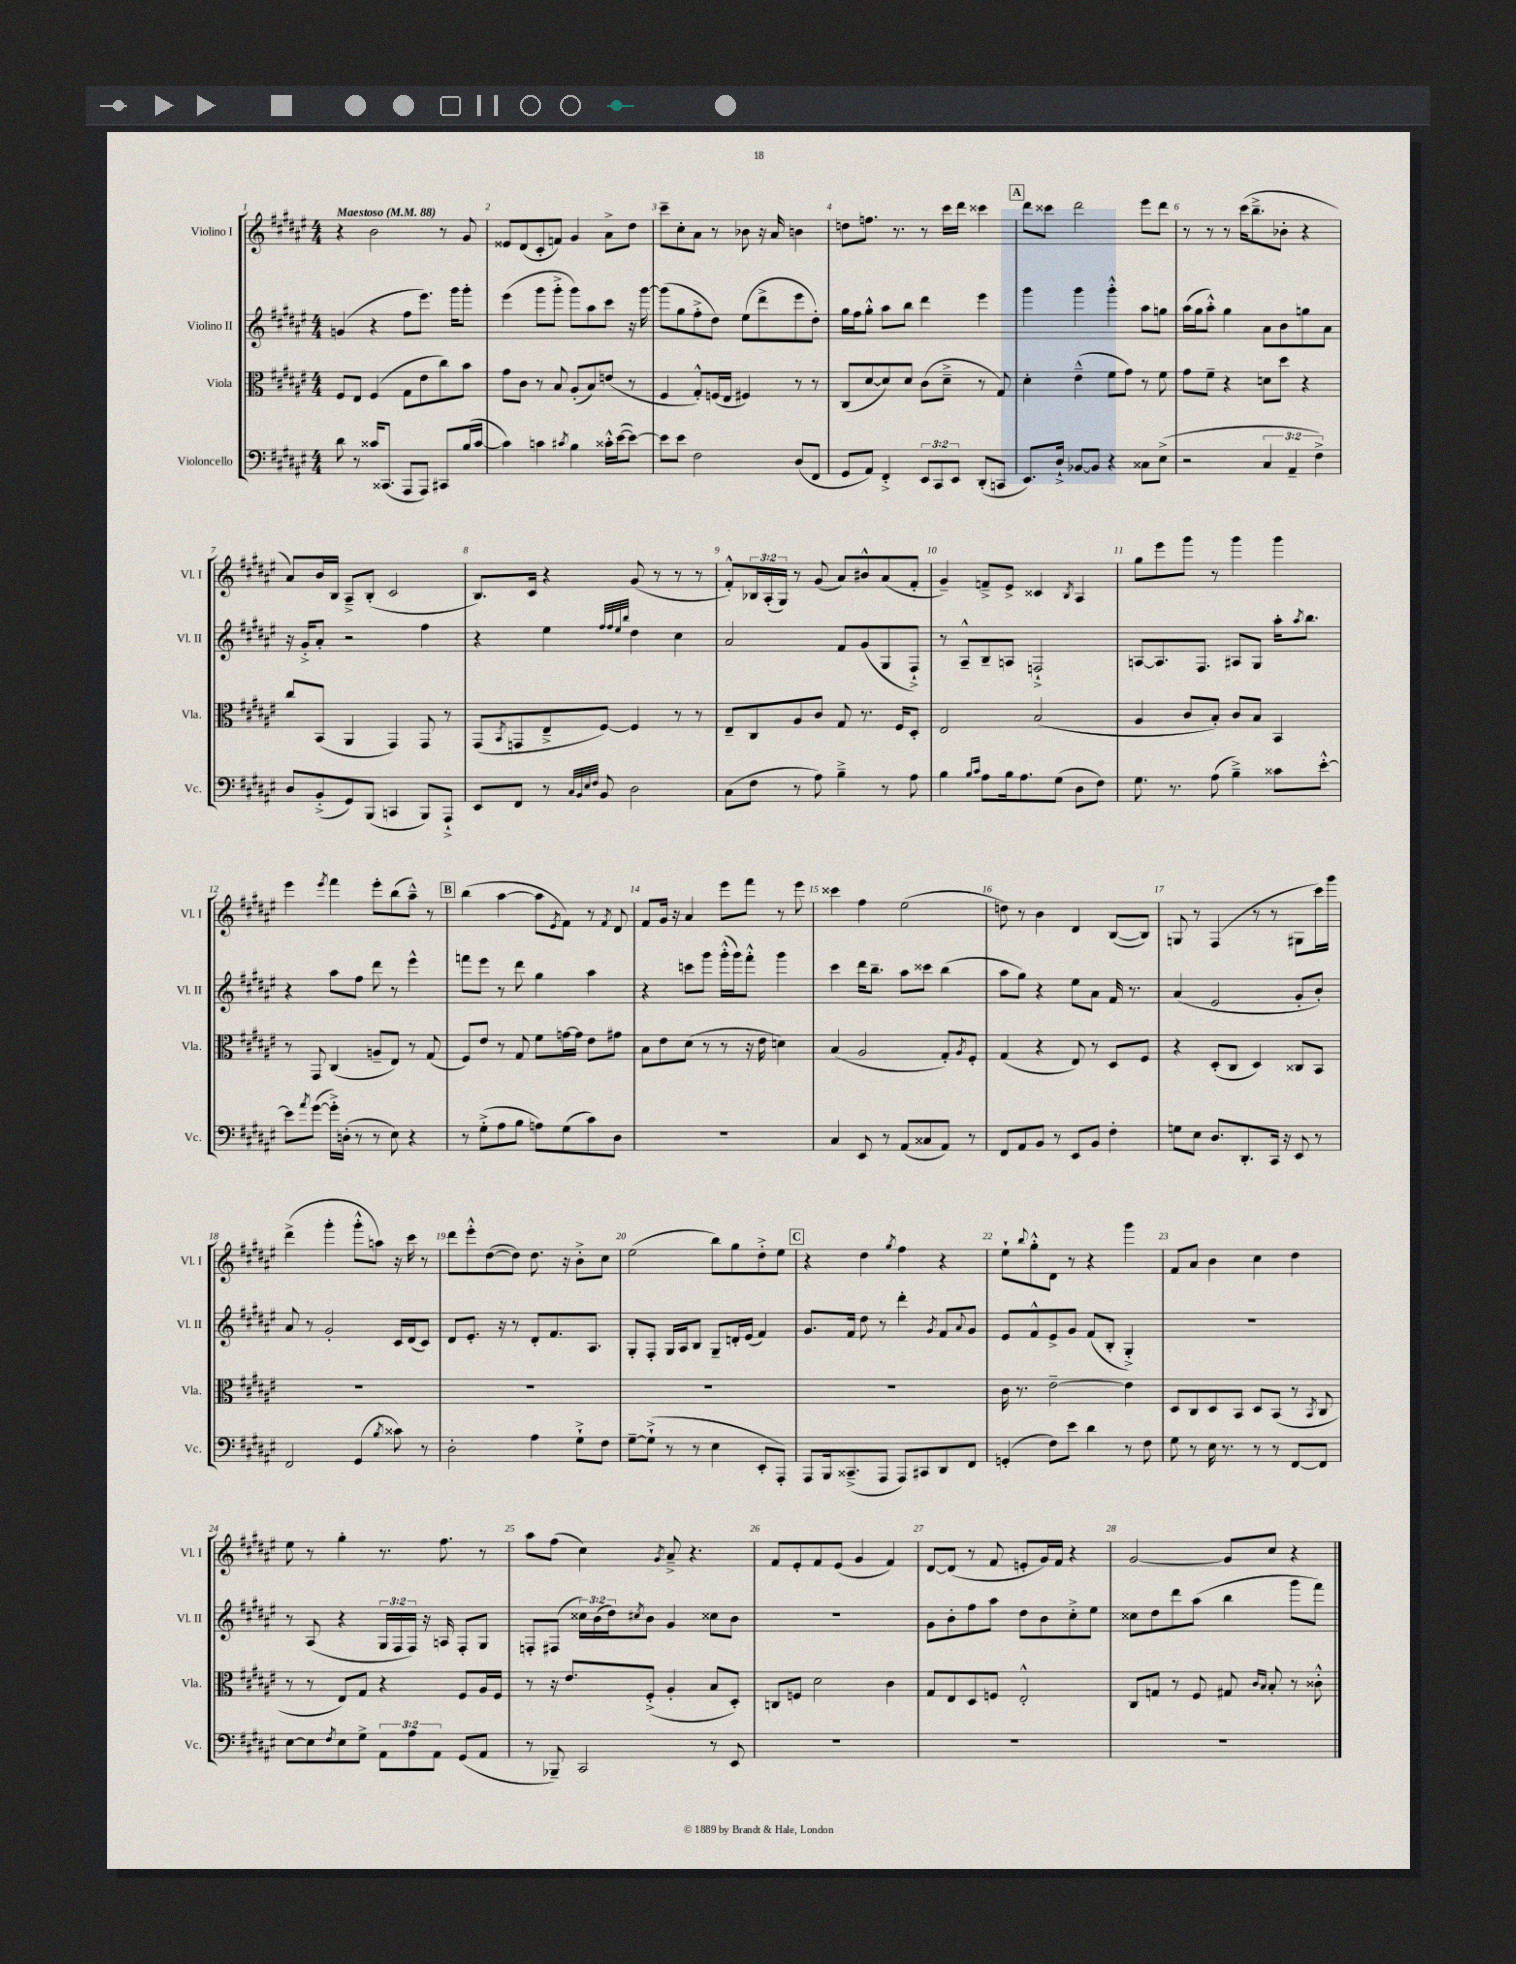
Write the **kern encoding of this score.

**kern	**kern	**kern	**kern
*part4	*part3	*part2	*part1
*staff4	*staff3	*staff2	*staff1
*I"Violoncello	*I"Viola	*I"Violino II	*I"Violino I
*I'Vc.	*I'Vla.	*I'Vl. II	*I'Vl. I
*clefF4	*clefC3	*clefG2	*clefG2
*k[f#c#g#d#a#e#]	*k[f#c#g#d#a#e#]	*k[f#c#g#d#a#e#]	*k[f#c#g#d#a#e#]
*M4/4	*M4/4	*M4/4	*M4/4
*MM88	*MM88	*MM88	*MM88
=1	=1	=1	=1
!	!	!	!LO:TX:a:B:t=Maestoso
8d#\	8F#/L	(4gn/	4r
8r	8E#/J	.	.
16c##X/KL	(4F#/	4r	2b\
(8.CC##X/J	.	.	.
8AAA#/L	8G#\L	8ff#\L	.
8AAA#/J)	8e#\	8.eee#\J)	.
8CC#X/L	8cc#\)	.	8r
.	.	16ggg#\KL	.
(16B/L	8b\J	8ggg#'\J	8g#/
[16c##/JJ	.	.	.
=2	=2	=2	=2
4c##\])	8g#\L	(4eee#\	8e##X/L
.	8c#\J	.	(8d#/
4cn\	8r	8ggg#\L	8c#'/
.	8B/	8ggg#'^\J	8fn/J)
8qc#X/	.	.	.
4B\	(8A#'/L	8ggg#\L)	4g#/
.	8B/)	8aa#\	.
16c##X'^^\LL	(8en/J	8ccc#\J	8a#^\L
([16e#\J	.	.	.
8e#\J_)	8r	16r	8dd#\J
.	.	[16ggg#\	.
=3	=3	=3	=3
8e#\L]	4F#/	(8ggg#\L]	8ccc#~\L
8e#\J	.	8gg#\	8cc#'\
2F#\	8G#'^^/L)	8ff#'^\	8a#\J
.	(16Fn/L	8dd#\J)	8r
.	16E#/JJ	.	.
.	4F#X/)	(8ee#\L	8b-X\
.	.	8ddd#^\	16r
.	.	.	16a#/
(8D#/L	8r	8eee#\	4bn\
8FF#/J	8r	8dd#'\J)	.
=4	=4	=4	=4
8GG#/L	(8C#/L	16gg#\LL	8ddn\L
.	.	16ff#\J	.
8AA#/J)	[8d#/	8gg#'^^\J	8.ffn\J
4FF#'^/	8d#/])	8aa#\L	.
.	.	.	8.r
.	8d#/J	8bb\J	.
12EE#/L	(8c#\L	4ddd#\	8r
12CC#/	.	.	.
.	8d#~^\J	.	16ccc#\LL
12EE#/J	.	.	.
.	.	.	16ddd#\JJ
(8DD#'/L	8r	4eee#\	4ccc##X\
8CCn/J	8G#/)	.	.
!!LO:REH:place=s1:t=A
=5	=5	=5	=5
8.EE#/L)	4d#'\	4ggg#\	8ddd#\L
.	.	.	8ccc##X\J
16D#`^/Jk	.	.	.
[8BB-X/L	(4e#~^^\	4ggg#\	2ddd#\
8BB-/J]	.	.	.
4r	8f#\L	4ggg#'^^\	.
.	8g#\J)	.	.
8C##X\L	8r	8aa#\L	8eee#\L
(8E#^\J	8f#\	8ggn\J	8ddd#\J
=6	=6	=6	=6
2r	8g#\L	(16aa#\LL	8r
.	.	16gg#\J	.
.	8f#~\J	8aa#'^^\J)	8r
.	4r	4gg#\	8r
.	.	.	(16ccc#\KL
.	.	.	8.bb~^\
6C#/	8dn\L	8a#\L	.
.	8dd#\J	8b\	8b-X'\J
6AA#~/	.	.	.
.	4r	8ggn\	4r
6F#^\)	.	.	.
.	.	8a#\J	.
!!LO:LB:g=z
=7	=7	=7	=7
8D#/L	8cc#/L	16r	8a#/L)
.	.	16g#'^/KL	.
(8BB'^/	(8BB/J	8a#'/J	16b/L
.	.	.	16B/JJ
8GG#/)	4AA#/	2r	8A#~^/L
(8BBB/J	.	.	(8B'/J
4CCn/	4GG#/)	.	2c#/
8BBB/L)	8GG#/	4ff#\	.
8AAA#`^/J	8r	.	.
=8	=8	=8	=8
8EE#/L	(8GG#/L	4r	8.B/L)
.	8qBB/	.	.
8FF#/J	8GGn/	.	.
.	.	.	16c#/Jk
8r	8E#~^/	4ee#\	4r
32qqC#/LLL	.	.	.
32qqBB/	.	.	.
32qqE#/	.	.	.
32qqF#/JJJ	.	.	.
8BB/	[8F#/J)	.	.
.	.	32qqff#/LLL	.
.	.	32qqff#/	.
.	.	32qqee#/	.
.	.	32qqbb/JJJ	.
2D#\	4F#/]	4dd#\	(8g#/
.	.	.	8r
.	8r	4cc#\	8r
.	8r	.	8r
=9	=9	=9	=9
(8C#\L	8E#~/L	2a#/	8f#'^^/L)
8F#\J	8C#/	.	24B-X/L
.	.	.	(24A#'/
.	.	.	24G#/JJ)
8r	8A#/	.	8r
8A#\)	8c#/J	.	(8g#/
4B~^\	8G#/	8f#/L	8a#/L)
.	8.r	(8g#/	8b#X^^/
8r	.	8G#/	(8a#/
.	16F#/KL	.	.
8A#\	8D#'/J	8F#`^/J)	8f#'/J
=10	=10	=10	=10
4B\	2E#/	8r	4g#~/)
.	.	8A#~^^/L	.
16qqB/LL	.	.	.
16qqc#/JJ	.	.	.
8A#\L	.	8B~/	8fn~^/L
16B\k	.	8An/J	8e#^/J
8.A#\	.	.	.
.	(2B/	2Fn`^/	4c##X/
(8G#\J	.	.	.
.	.	.	8qB/
8D#\L	.	.	4A#/
8F#\J)	.	.	.
=11	=11	=11	=11
8.G#\	4A#/	[8An/L	8gg#\L
.	.	8.A/]	8eee#\
8.r	.	.	.
.	8c#/L	.	8ggg#\J
.	.	8.F#/J	.
(8A#\	8B'/J)	.	8r
4B~^\)	8c#/L	8A#X/L	4ggg#\
.	8B/J	8G#/J	.
8c##X\L	4BB/	16aa#'\KL	4ggg#\
.	.	8qaa#/	.
.	.	8.bb\J	.
[8e#'^^\J	.	.	.
!!LO:LB:g=z
=12	=12	=12	=12
8e#\L]	8r	4r	4eee#\
8qa#/	.	.	.
([8g#\J	8GG#/	.	.
.	.	.	8qeee#/
16g#'^\LL])	(4C#/	8aa#\L	4fff#\
(16Dn'\JJ	.	.	.
8r	.	8ff#\J	.
8r	8An~/L	8ddd#\	8eee#'\L
8E#\)	8E#/J)	8r	(8bb\
4r	8r	4eee#^^\	8aa#~^^\J)
.	(8G#/	.	8r
!!LO:REH:place=s1:t=B
=13	=13	=13	=13
8r	8F#/L)	8fffn\L	(4bb\
(8G#'^\L	8e#/J	8eee#\J	.
8A#\	8r	8r	[4aa#\
8B\J	8G#/	8ddd#\	.
8An\L)	8f#\L	4gg#\	8aa#\L]
.	.	.	8qe#/
(8G#\	[16gn\L	.	8f#\J)
.	16g\JJ]	.	.
8c#\)	8e#\L	4aa#\	8r
.	.	.	8qf#/
8D#\J	8g#X\J	.	8d#/
=14	=14	=14	=14
1r	8B\L	4r	8f#/L
.	8e#\	.	16g#/Jk
.	.	.	16r
.	(8d#\J	8cccn\L	4a#/
.	8r	8ggg#\J	.
.	8r	(16ggg#'^^\LL	8eee#\L
.	.	16ggg#\J)	.
.	16r	8fff#'^^\J	8fff#\J
.	16e#\	.	.
.	4dn\)	4ggg#\	8r
.	.	.	8eee#\
=15	=15	=15	=15
4C#/	(4B/	4ccc#\	4ccc##X\
8EE#/	2A#/	16ddd#\KL	4ff#\
.	.	8.bb~\J	.
8r	.	.	.
(8AA#/L	.	8aa#\L	(2ee#\
8C##X/	.	8ccc##X\J	.
8AA#/J)	8G#'/L)	(4bb\	.
.	8qA#/	.	.
8r	8F#'/J	.	.
=16	=16	=16	=16
8FF#/L	(4G#/	8aa#\L	8ddn\)
8AA#/	.	8gg#\J)	8r
8BB/J	4r	4r	4b\
8r	.	.	.
8EE#/L	8E#/)	8ee#\L	4d#/
8BB/J	8r	8a#\J	.
4F#'\	8D#/L	16f#/	([8B/L
.	.	8.r	.
.	8F#/J	.	8B/J])
=17	=17	=17	=17
8Gn\L	4r	(4a#/	8Gn/
8E#\J	.	.	8r
8.D#/L	(8D#'/L	2e#/	(4F#/
.	8C#/J	.	.
8.DD#'/	.	.	.
.	4D#/)	.	8r
16CC#/Jk	.	.	8r
16r	.	.	.
8EE#/	8C##X/L	8g#'/L	8G#X\L
8r	8BB/J	8b'/J)	16ccc#\L)
.	.	.	16ggg#\JJ
!!LO:LB:g=z
=18	=18	=18	=18
2FF#/	1r	8a#/	(4ddd#^\
.	.	8r	.
.	.	2g#'/	4ggg#'\
(4GG#/	.	.	8ggg#'^^\L
.	.	.	8aan\J)
8qB/	.	.	.
8c##X\)	.	16c#/LL	16r
.	.	(16d#/J	16ccc#\
8r	.	8c#/J)	8r
=19	=19	=19	=19
2D#'\	1r	8d#/L	8ddd#\L
.	.	8.e#'/J	8eee#'^^\
.	.	.	([8dd#\
.	.	16r	.
.	.	8r	8dd#\J])
4A#\	.	8d#'/L	8.dd#\
.	.	8.f#/	.
.	.	.	16r
8G#`^\L	.	.	8b'^\L
.	.	8.A#/J	.
8F#\J	.	.	8cc#\J
=20	=20	=20	=20
[8G#~\L	1r	8G#'/L	(2ee#\
(8G#`^\J]	.	8F#'/J	.
8r	.	16G#/LL	.
.	.	16A#/J	.
8r	.	8B/J	.
4E#\	.	8G#~/L	8bb\L)
.	.	16dn'/L	8gg#\
.	.	(16e#/JJ	.
8EE#'/L	.	4f#/)	8dd#'^\
8AAA#'/J)	.	.	8ee#\J
!!LO:REH:place=s1:t=C
=21	=21	=21	=21
8AAA#/L	1r	8.g#/L	4r
16BBB/k	.	.	.
(8.CC##X~^/	.	16f#/Jk	.
.	.	8dd#\	4dd#\
8AAA#/J	.	8r	.
.	.	.	8qgg#/
8AAA#/L)	.	4ddd#'\	4ff#\
8CC#X/	.	.	.
.	.	8qg#/	.
8DD#/	.	8f#/L	4r
.	.	8qqa#/	.
8FF#/J	.	8g#/J	.
=22	=22	=22	=22
(4GGn'/	16c#\	8e#/L	8ee#`\L
.	8.r	.	.
.	.	.	8qqbb/
.	.	8f#^^/	8gg#'^^\
8F#\L)	[2e#~\	8e#^/	8d#\J
8e#\J	.	8g#/J	8r
4d#\	.	(8f#/L	4r
.	.	8B'/J	.
8r	4e#\]	4G#'^/)	4ggg#\
8F#\	.	.	.
=23	=23	=23	=23
8G#\	8D#/L	1r	8f#/L
8r	8C#/	.	8a#/J
16E#\	8D#/	.	4b\
8.r	.	.	.
.	8BB/J	.	.
8r	8D#/L	.	4cc#\
8r	(8BB/J	.	.
[8FF#/L	8r	.	4dd#\
.	8qBB/	.	.
8FF#/J]	8C#/	.	.
!!LO:LB:g=z
=24	=24	=24	=24
[8E#\L	8r	8r	8ee#\
8E#\]	8r	(8A#/	8r
8qF#/	.	.	.
8E#\	8E#/L)	4r	4gg#'\
8G#^\J	8G#/J	.	.
12AA#\L	4r	24G#/LL	8.r
.	.	24F#/	.
12A#\	.	24F#/JJ)	.
.	.	16r	.
12AA#\J	.	.	.
.	.	16An/	8.ff#\
(8GG#/L	8F#/L	8F#'/L	.
8AA#/J	16A#/L	8G#/J	8r
.	16F#/JJ	.	.
=25	=25	=25	=25
8r	8r	8Fn'/L	8aa#\L
8BBB-X~/)	16r	(8F#X/J	(8ff#\J
.	8.e#/L	.	.
2CC#/	.	24cc##X\LL)	4cc#\)
.	.	(24b\	.
.	.	24dd#\J)	.
.	.	8qcc#X/	.
.	(8F#'^/J	8b\J	.
.	.	.	8qg#/
.	4A#'/	4g#/	8a#~^/
.	.	.	4.r
8r	8B/L	8cc##X\L	.
8EE#/	8D#'/J)	8b\J	.
=26	=26	=26	=26
1r	8Cn/L	1r	8f#/L
.	8Fn/J	.	8e#'/
.	2d#\	.	8f#/
.	.	.	(8e#/J
.	.	.	4g#/
.	4c#\	.	4f#/)
=27	=27	=27	=27
1r	8G#/L	8g#\L	[8d#/L
.	8E#/	8b'\	(8d#/J]
.	8D#/	8ff#\	8r
.	8Fn/J	8aa#\J	8f#/
.	2E#'^^/	8dd#\L	8en'/L
.	.	8b\	16g#/L)
.	.	.	16f#/JJ
.	.	8cc#'^\	4r
.	.	8ee#\J	.
=28	=28	=28	=28
1r	8C#/L	8cc##X\L	[2g#/
.	8Gn/J	8dd#\	.
.	8r	8ddd#\	.
.	8F#/	(8aa#\J	.
.	8G#X/	4bb\	8g#/L]
.	16qqc#/LL	.	.
.	16qqB/JJ	.	.
.	8B'/	.	8cc#/J
.	8r	8ggg#\L	4r
.	8c##X'^^\	8fff#\J)	.
==	==	==	==
*-	*-	*-	*-
